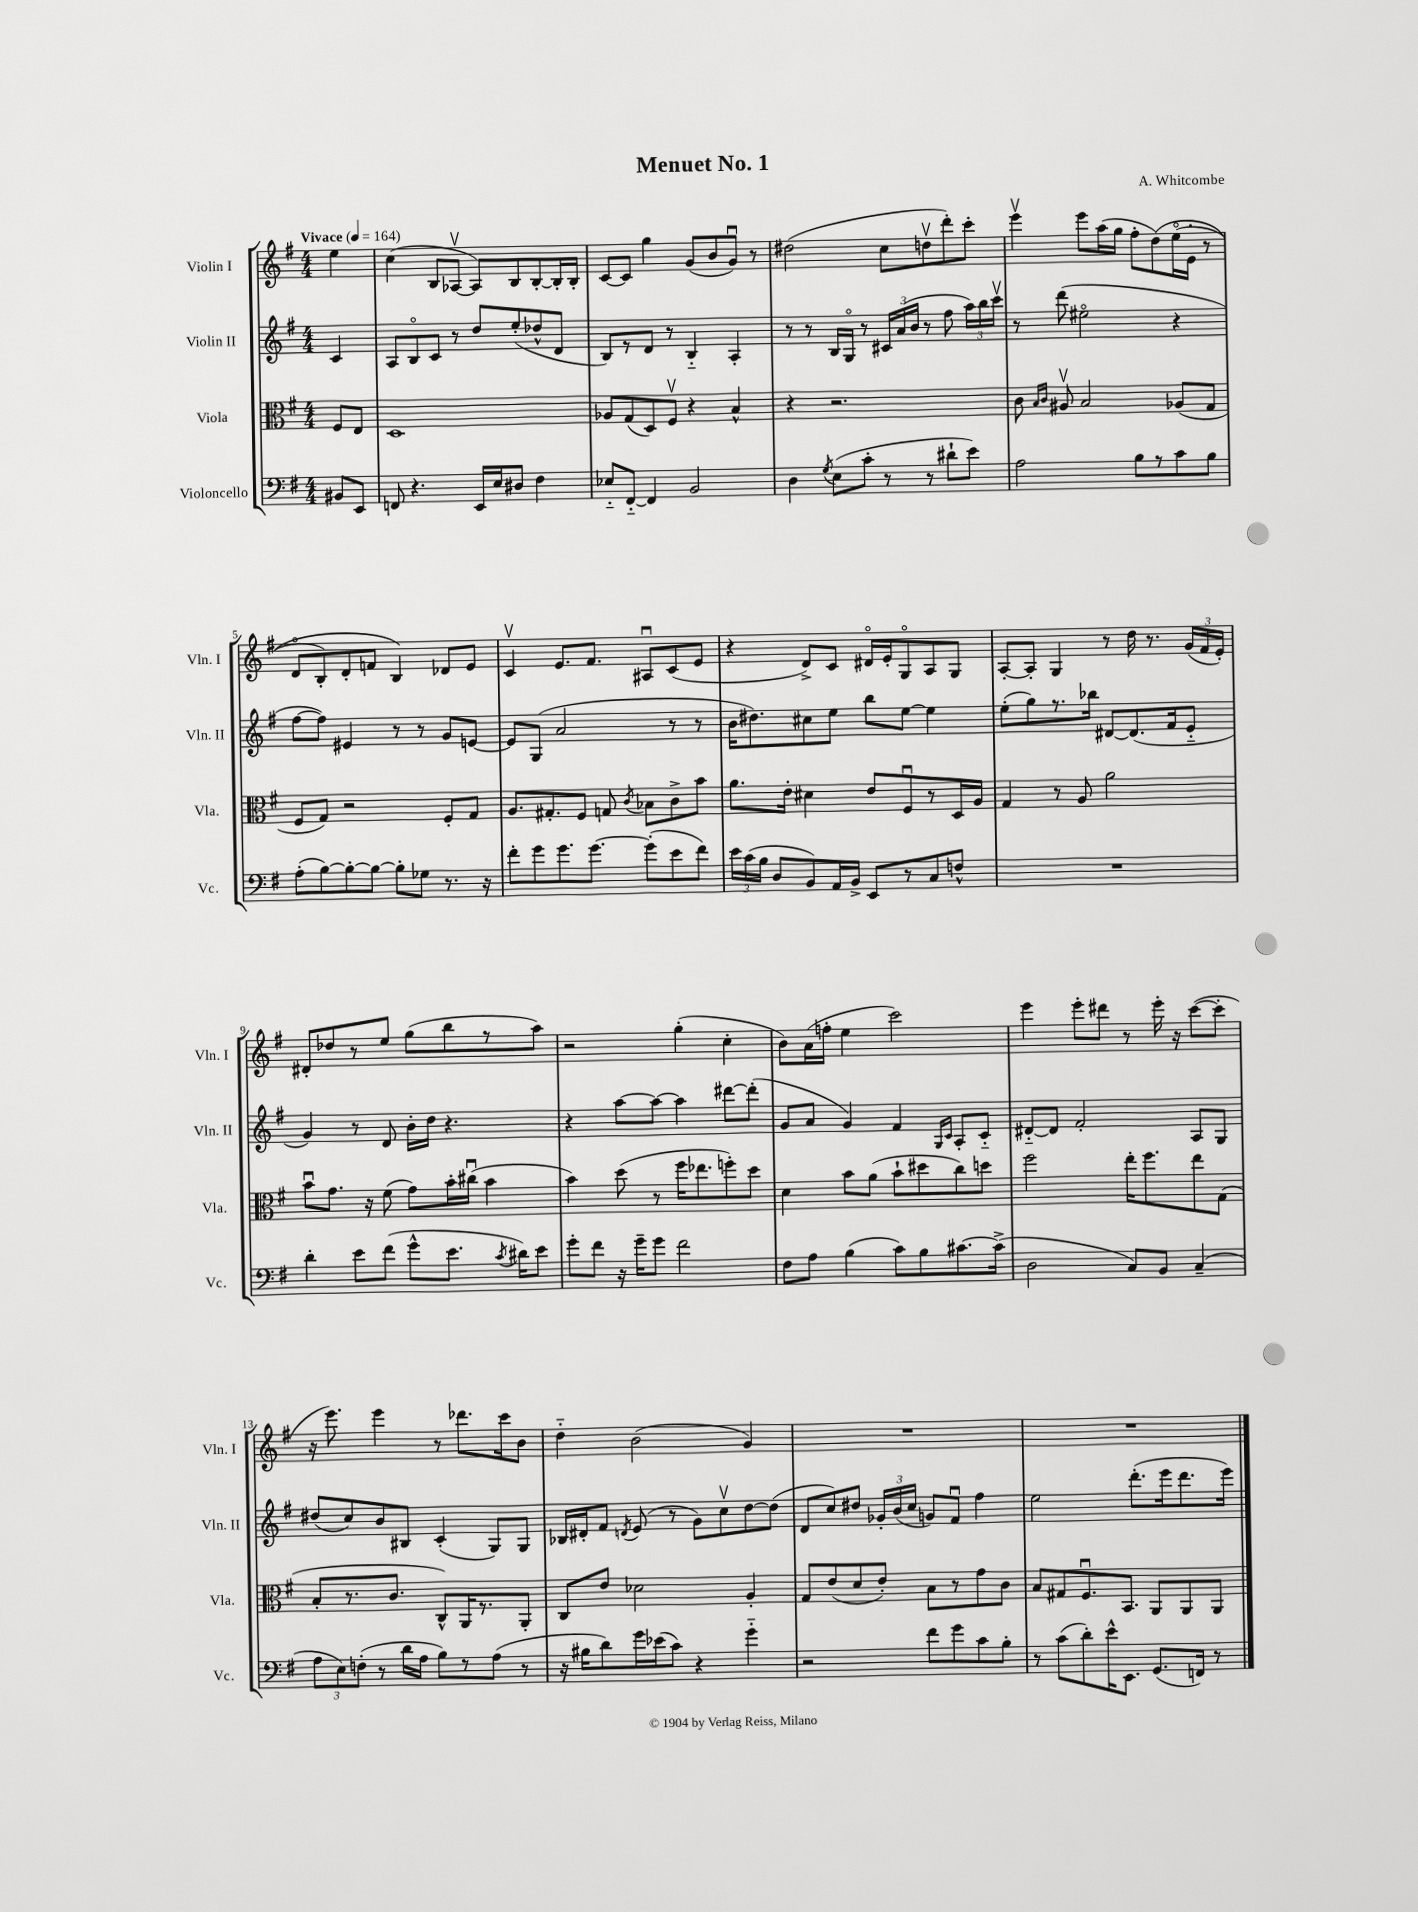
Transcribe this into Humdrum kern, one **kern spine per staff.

**kern	**kern	**kern	**kern
*staff4	*staff3	*staff2	*staff1
*clefF4	*clefC3	*clefG2	*clefG2
*k[f#]	*k[f#]	*k[f#]	*k[f#]
*M4/4	*M4/4	*M4/4	*M4/4
*MM164	*MM164	*MM164	*MM164
8BB#/L	8F#/L	4c/	4ee\
8EE/J	8E/J	.	.
=	=	=	=
8FF/	1D	8A/L	(4cc\
4.r	.	8Bo/	.
.	.	8c/J	8B/L
.	.	8r	[8A-v/J
16EE/LL	.	8dd/L	8A-/]L)
16E/J	.	.	.
8D#/J	.	(8ee'/	8B/
4F#\	.	8dd-^^/	[8B'/
.	.	8d/J	16B'/]L
.	.	.	16B'/JJ
=	=	=	=
8E-'~/L	8A-/L	8B/L)	[8c/L
[8FF#'~/J	(8G/	8r	8c/]J
4FF#/]	8D/)	8d/J	4gg\
.	8F#v/J	8r	.
2BB/	4r	4B'~/	(8g/L
.	.	.	8b/
.	4B^^/	4A'/	8gu/J)
.	.	.	8r
=	=	=	=
4D\	4r	8r	(2dd#\
.	.	8r	.
8qG/	.	.	.
(8E\L	2.r	16B/LL	.
.	.	16Go/JJ	.
8c'\J	.	8r	.
8r	.	24c#/LL	8cc\L
.	.	(24a/	.
.	.	24b/JJ	.
8r	.	8r	8ddv\
8d#`\L	.	8ff#\	8ddd'\)
8e\J)	.	24aa\LL)	8ccc'\J
.	.	24bb\	.
.	.	24cccv\JJ	.
=	=	=	=
2A\	8c\	8r	4eeev\
.	16qqB/LL	.	.
.	16qqc/JJ	.	.
.	8A#v/	(8ddd\	.
.	2B/	2ee#o\	8eee\L
.	.	.	(16aa\L
.	.	.	16gg\JJ
8B\L	.	.	8ff#'\L
8r	.	.	&(8dd\)
8c\	(8A-/L	4r	(16eeo\L
.	.	.	16e'~\JJ
8B\J	8G/J	.	8r
=	=	=	=
(8A'\L	8F#/L	[8ff#\L	8do/L
[8B\)	8G/J)	8ff#\]J)	8B'/)
8B'\_	2r	4e#/	8d'/
8B\_J	.	.	8f/J
8B'\]L	.	8r	4B/&)
8G-\J	.	8r	.
8.r	8F#'/L	8g/L	8d-/L
.	8G/J	[8e/J	8e/J
16r	.	.	.
=	=	=	=
8f#'\L	8.A/L	8e/]L	4cv/
8g\	.	(8G/J	.
.	8.G#'/	.	.
8.g\	.	2a/	8.e/L
.	8F#/J	.	.
[8.g\J	.	.	8.f#/J
.	8G/	.	.
.	8qc/	.	.
(8g'\]L	8B-\L	.	8A#u/L
8e\	8c^\	8r	(8c/
8f#\J)	8b\J	8r	8e/J
=	=	=	=
24e\LL	8.a\L	16b\LK	4r
(24c\	.	.	.
.	.	8.dd#\)	.
24B\JJ	.	.	.
8D/L	.	.	.
.	16e'\Jk	.	.
8BB/)	4d#\	8cc#\	8d^/L)
16AA/L	.	8ee\J	8c/J
16BB^/JJ	.	.	.
8EE/L	8e/L	8bb\L	16d#o/LL
.	.	.	16e'/J
8r	8F#u/	[8ee\J	8Go/
8C/	8r	4ee\]	8A/
8F^^/J	16D/L	.	8G/J
.	16A/JJ	.	.
=	=	=	=
1r	4G/	(8ee'\L	[8A'/L
.	.	8gg\)	8A'/]J
.	8r	8.r	4G/
.	8A/	.	.
.	.	16bb-\Jk	.
.	2a\	[8d#/L	8r
.	.	(8.d#/]	16dd\
.	.	.	8.r
.	.	16f#/k	.
.	.	8e'~/J	(24g/LL
.	.	.	24f#/
.	.	.	24e'/JJ)
=	=	=	=
4d'\	8bu\L	4g/)	8d#'/L
.	8.g\J	.	8dd-/
8e\L	.	8r	8r
.	16r	.	.
(8f#\J	(8f#\	8d/	8ee/J
8g^^\L	8g\L)	16b'\LL	(8gg\L
.	.	16dd\JJ	.
8.e\J	16b'\L	4.r	8bb\
.	(16cc#u\JJ	.	.
.	4b\	.	8r
8qc/	.	.	.
16d#\LK)	.	.	.
8e\J	.	.	8aa\J)
=	=	=	=
8g'\L	4b\)	4r	2r
8f#\J	.	.	.
16r	(8dd\	[8aa\L	.
16g~\LK	.	.	.
8g\J	8r	8aa\_J	.
2f#\	16ff#\LK	4aa\]	(4gg'\
.	8.ee-\	.	.
.	8ff'\)	[8ddd#\L	4cc'\
.	8dd\J	(8ddd#'\]J	.
=	=	=	=
8F#\L	4d\	8g/L	8b\L)
8A\J	.	8a/J	(16a\L
.	.	.	16ff'\JJ
(4B\	8b\L	4g/)	4ee\
.	(8a\J	.	.
8c\L)	8b`\L	4f#/	2ccc\)
8B\	8dd#\	.	.
.	.	16qqG/LL	.
.	.	16qqc/JJ	.
[8.c#\	8cc\)	8A'/L	.
.	8dd\J	8c'~/J	.
(16c#^\]Jk	.	.	.
=	=	=	=
2D\	2ff#\	[8d#'~/L	4eee\
.	.	8d#/]J	.
.	.	2f#'/	8eee'\L
.	.	.	8ddd#\J
8C/L)	16ee'\LK	.	8r
.	8.ff#\	.	.
8BB/J	.	.	16eee'\
.	.	.	16r
(4C~/	8ee\	8A/L	([8ccc\L
.	(8G\J	8G/J	8ccc'\]J
=	=	=	=
12A\L	8B'/L	(8dd#/L	16r
.	.	.	8.eee\)
12E\)	.	.	.
.	8.r	8cc/)	.
(12F'\J	.	.	.
8r	.	8b/	4eee\
.	8.c/J	.	.
16d\LL	.	8B#/J	.
16A\JJ	.	.	.
8B\L)	8C^^/L)	(4c'/	8r
8r	16AA/K	.	8.ddd-\L
.	8.r	.	.
(8A\J	.	8G/L)	.
.	.	.	16ccc\k
8r	8AA'/J	8G/J	8b\J
=	=	=	=
16r	8C/L	16B-/LL	4dd'~\
16B#\LK	.	16d#'/J	.
8d\)	8e/J	8f#/J	.
.	.	8qd/	.
16g\L	2d-\	(8e/	(2b\
(16e-\J	.	.	.
8c\J)	.	8r	.
4r	.	8g\L)	.
.	.	8ccv\	.
4g'~\	4A'/	[8dd\	4g/)
.	.	(8dd\]J	.
=	=	=	=
2r	8G/L	8d/L	1r
.	(8e/	8cc/)	.
.	8d/	8dd#/J	.
.	8e'/J)	24g-'/LL	.
.	.	(24b/	.
.	.	24cc/JJ	.
8f#\L	8B\L	8g/L)	.
8g\	8r	8f#u/J	.
8c\	8g\	4ff#\	.
8B'\J	8c\J	.	.
=	=	=	=
8r	8B/L	2ee\	1r
(8c\L	8G#/	.	.
8d'\)	8.F#u/	.	.
16e^^\K	.	.	.
8.EE\J	8.BB/J	.	.
.	.	(8.ddd'\L	.
(8.GG/L	8AA/L	.	.
.	.	16eee\k	.
.	8AA/	8.ddd\	.
16FF/Jk)	.	.	.
8r	8AA/J	.	.
.	.	16eee\Jk)	.
==	==	==	==
*-	*-	*-	*-
